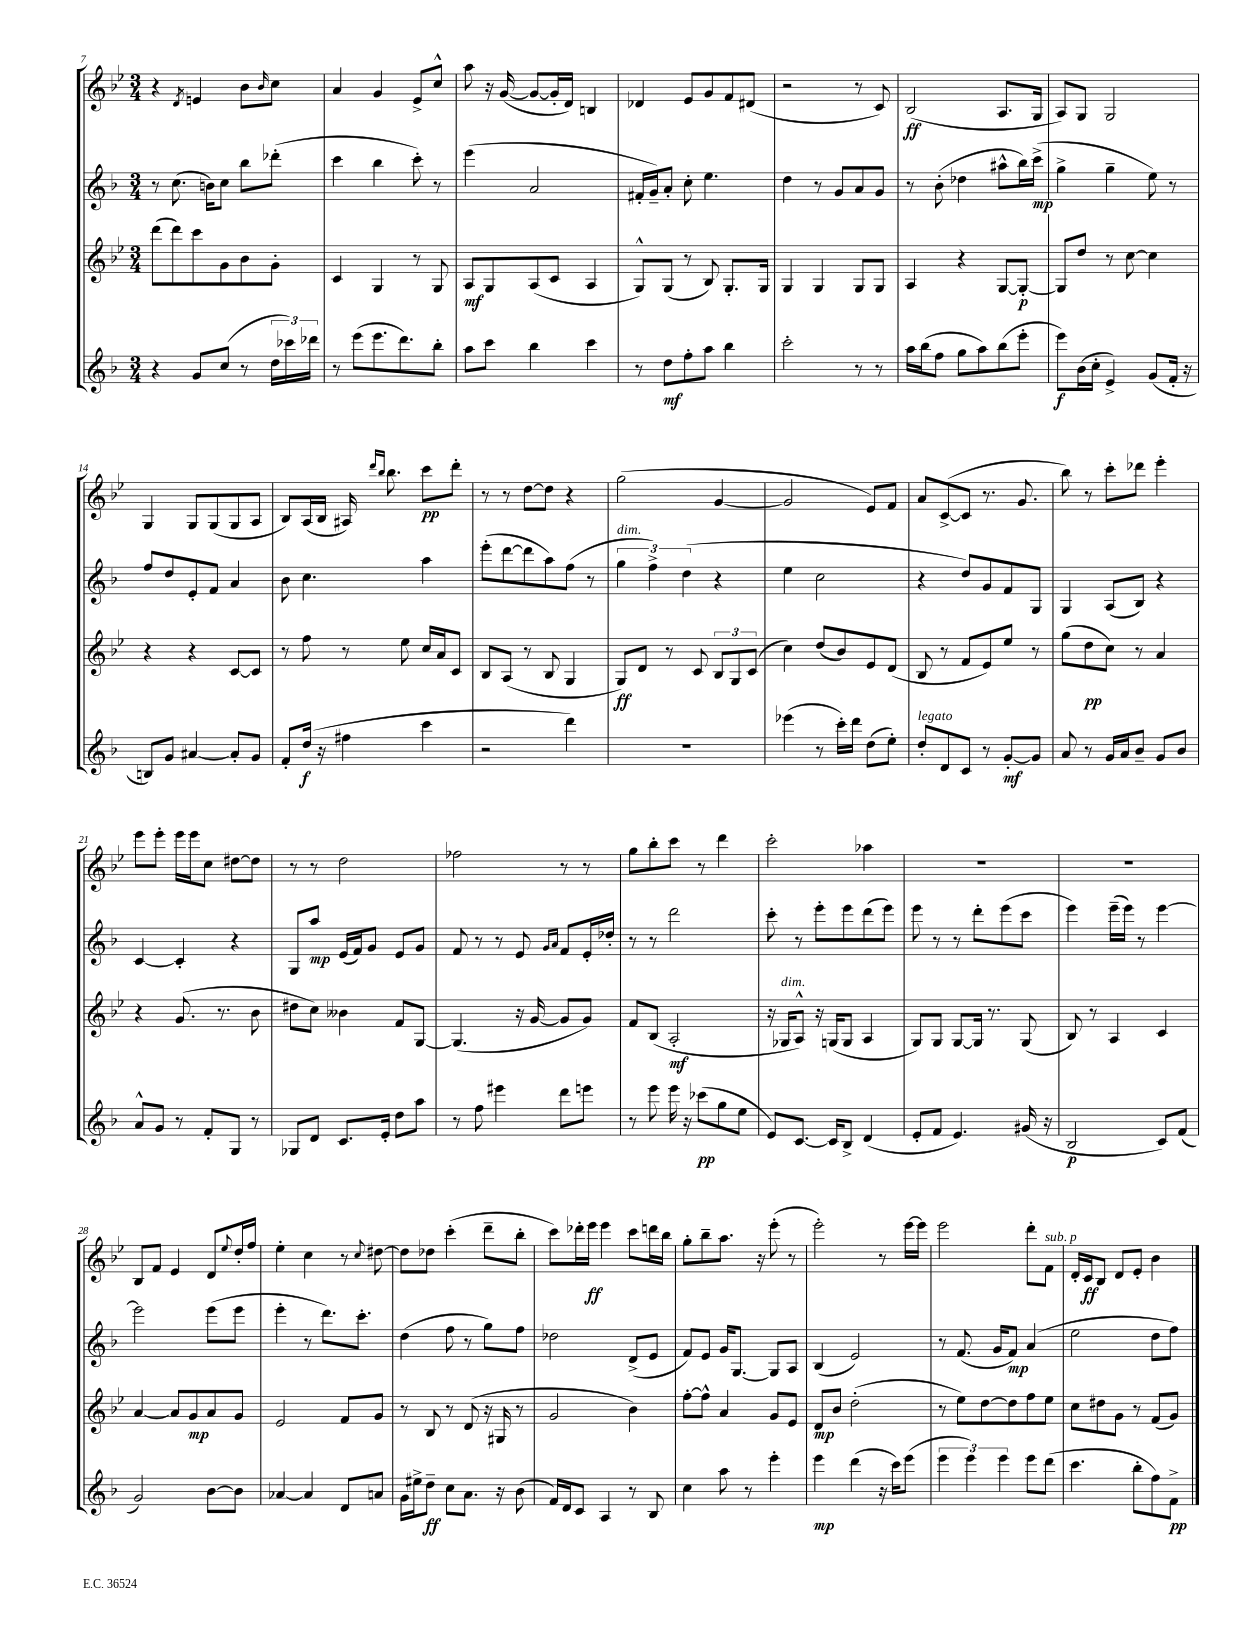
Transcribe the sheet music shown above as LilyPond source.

<<
\new StaffGroup <<
\new Staff = "s0" {
    \clef treble \key bes \major \numericTimeSignature \time 3/4
    r4 \acciaccatura { d'8 } e'4 bes'8 \grace { bes'16 } c''8 |
    a'4 g'4 ees'8-> c''8-^ |
    a''8 r16 g'16~( g'8~ g'16-. d'16) b4 |
    des'4 ees'8 g'8 f'8 dis'8( |
    r2 r8 c'8) |
    bes2\ff( a8. g16 |
    a8) g8 g2 |
    g4 g8 g8( g8 a8 |
    bes8) a16( bes16 ais16) \grace { d'''16 bes''16 } bes''8. c'''8\pp d'''8-. |
    r8 r8 d''8~ d''8 r4 |
    g''2( g'4~ |
    g'2 ees'8) f'8 |
    a'8 c'8~->( c'8 r8. g'8. |
    bes''8) r8 c'''8-. des'''8 ees'''4-. |
    ees'''8 ees'''8-. ees'''16 ees'''16 c''8 dis''8~ dis''8 |
    r8 r8 d''2 |
    fes''2 r8 r8 |
    g''8 bes''8-. c'''8 r8 d'''4 |
    c'''2-. aes''4 |
    R2. |
    R2. |
    bes8 f'8 ees'4 d'8 \appoggiatura { ees''8 } d''16-. f''16 |
    ees''4-. c''4 r8 \appoggiatura { c''8 } dis''8~ |
    dis''8 des''8 c'''4-.( d'''8-- bes''8-. |
    c'''8) des'''16-. ees'''16\ff ees'''4 c'''8 d'''16 bes''16 |
    g''8-. bes''8-- a''8. r16 ees'''8-.( r8 |
    ees'''2-.) r8 ees'''16~ ees'''16 |
    ees'''2 d'''8-. f'8^\markup { \italic "sub. p" } |
    d'16-. c'16\ff bes8 d'8 ees'8-. bes'4 \bar "|." |
}
\new Staff = "s1" {
    \clef treble \key f \major \numericTimeSignature \time 3/4
    r8 c''8.( b'16) c''8 bes''8 des'''8-.( |
    c'''4 bes''4 c'''8-.) r8 |
    e'''4( a'2 |
    fis'16-. g'16--) a'8-. c''8-. e''4. |
    d''4 r8 g'8 a'8 g'8 |
    r8 bes'8-.( des''4 ais''8-^ bes''16) c'''16->\mp( |
    g''4-> g''4-- e''8) r8 |
    f''8 d''8 e'8-. f'8 a'4 |
    bes'8 c''4. a''4 |
    e'''8-.( d'''8~ d'''8 a''8) f''8( r8 |
    \tuplet 3/2 { g''4^\markup { \italic "dim." } f''4->) d''4( } r4 |
    e''4 c''2 |
    r4 d''8) g'8 f'8 g8 |
    g4 a8( bes8) r4 |
    c'4~ c'4-. r4 |
    g8 a''8\mp e'16( f'16) g'8 e'8 g'8 |
    f'8 r8 r8 e'8 \grace { g'16 a'16 } f'8 e'16-. des''16-. |
    r8 r8 d'''2 |
    c'''8-. r8 e'''8-. e'''8 d'''8( e'''8) |
    e'''8 r8 r8 d'''8-. e'''8( c'''8 |
    e'''4) e'''16--( e'''16) r8 e'''4~ |
    e'''2 e'''8( e'''8 |
    e'''4-. r8 d'''8.) c'''8.-. |
    d''4( f''8 r8 g''8) f''8 |
    des''2 d'8->( e'8 |
    f'8) e'8 g'16 g8.~ g8 a8 |
    bes4( e'2) |
    r8 f'8.( g'16 f'8\mp) a'4( |
    e''2 d''8 f''8) \bar "|." |
}
\new Staff = "s2" {
    \clef treble \key bes \major \numericTimeSignature \time 3/4
    d'''8( d'''8) c'''8 g'8 bes'8 g'8-. |
    c'4 g4 r8 g8 |
    a8\mf g8 a8( c'8 a4 |
    g8-^) g8( r8 bes8) g8.-. g16 |
    g4 g4 g8 g8 |
    a4 r4 g8~ g8~-.\p |
    g8 d''8 r8 c''8~ c''4 |
    r4 r4 c'8~ c'8 |
    r8 f''8 r8 ees''8 c''16 a'16 c'8 |
    bes8 a8( r8 bes8 g4 |
    g8\ff) d'8 r8 c'8 \tuplet 3/2 { bes8 g8 c'8( } |
    c''4) d''8( bes'8) ees'8 d'8( |
    bes8 r8 f'8 ees'8) ees''8 r8 |
    g''8( d''8\pp c''8) r8 a'4 |
    r4 g'8.( r8. bes'8 |
    dis''8 c''8) beses'4 f'8 g8~ |
    g4.( r16 g'16~ g'8 g'8) |
    f'8 bes8( a2-.\mf |
    r16 ges16^\markup { \italic "dim." } a8-^) r16 g16( g8 a4 |
    g8) g8 g8~ g16 r8. g8( |
    bes8) r8 a4 c'4 |
    a'4~ a'8 g'8\mp a'8 g'8 |
    ees'2 f'8 g'8 |
    r8 bes8 r8 d'8( r16 gis16 r8 |
    g'2 bes'4) |
    f''8~-. f''8-^ a'4 g'8 ees'8 |
    d'8\mp bes'8 d''2-.( |
    r8 ees''8) d''8~ d''8 f''8 ees''8 |
    c''8 dis''8 g'8 r8 f'8( g'8) \bar "|." |
}
\new Staff = "s3" {
    \clef treble \key f \major \numericTimeSignature \time 3/4
    r4 g'8 c''8( r8 \tuplet 3/2 { d''16 ces'''16) des'''16 } |
    r8 e'''8( e'''8. d'''8.) bes''8-. |
    a''8 c'''8 bes''4 c'''4 |
    r8 d''8\mf f''8-. a''8 bes''4 |
    c'''2-. r8 r8 |
    a''16 bes''16( f''8 g''8 a''8) bes''8( e'''8-. |
    e'''8\f) bes'16( c''16-. e'4->) g'8( f'16-. r16 |
    b8) g'8 ais'4~ ais'8-. g'8 |
    f'8-. d''16\f( r16 fis''4 c'''4 |
    r2 d'''4) |
    R2. |
    ees'''4( r8 c'''16-.) d'''16 d''8( e''8-.) |
    d''8-.^\markup { \italic "legato" } d'8 c'8 r8 g'8~-.\mf g'8 |
    a'8 r8 g'16 a'16 bes'8-- g'8 bes'8 |
    a'8-^ g'8 r8 f'8-. g8 r8 |
    ges8 d'8 c'8. e'16-. d''8 a''8 |
    r8 f''8 eis'''4 d'''8 e'''8 |
    r8 e'''8 e'''16 r16 ces'''8\pp( g''8 e''8 |
    e'8) c'8.~ c'16 bes8-> d'4( |
    e'8-. f'8 e'4.) gis'16( r16 |
    bes2\p c'8) f'8( |
    g'2) bes'8~ bes'8 |
    aes'4~ aes'4 d'8 a'8 |
    g'16 eis''16-> d''8--\ff c''8 a'8. r16 bes'8( |
    f'16) d'16 c'8 a4 r8 bes8 |
    c''4 a''8 r8 e'''4-. |
    e'''4\mp d'''4( r16 c'''16) e'''8( |
    \tuplet 3/2 { e'''4 e'''4) e'''4 } e'''8 d'''8( |
    c'''4. bes''8-. f''8) f'8->\pp \bar "|." |
}
>>
>>
\layout { \context { \Score currentBarNumber = #7 } }
